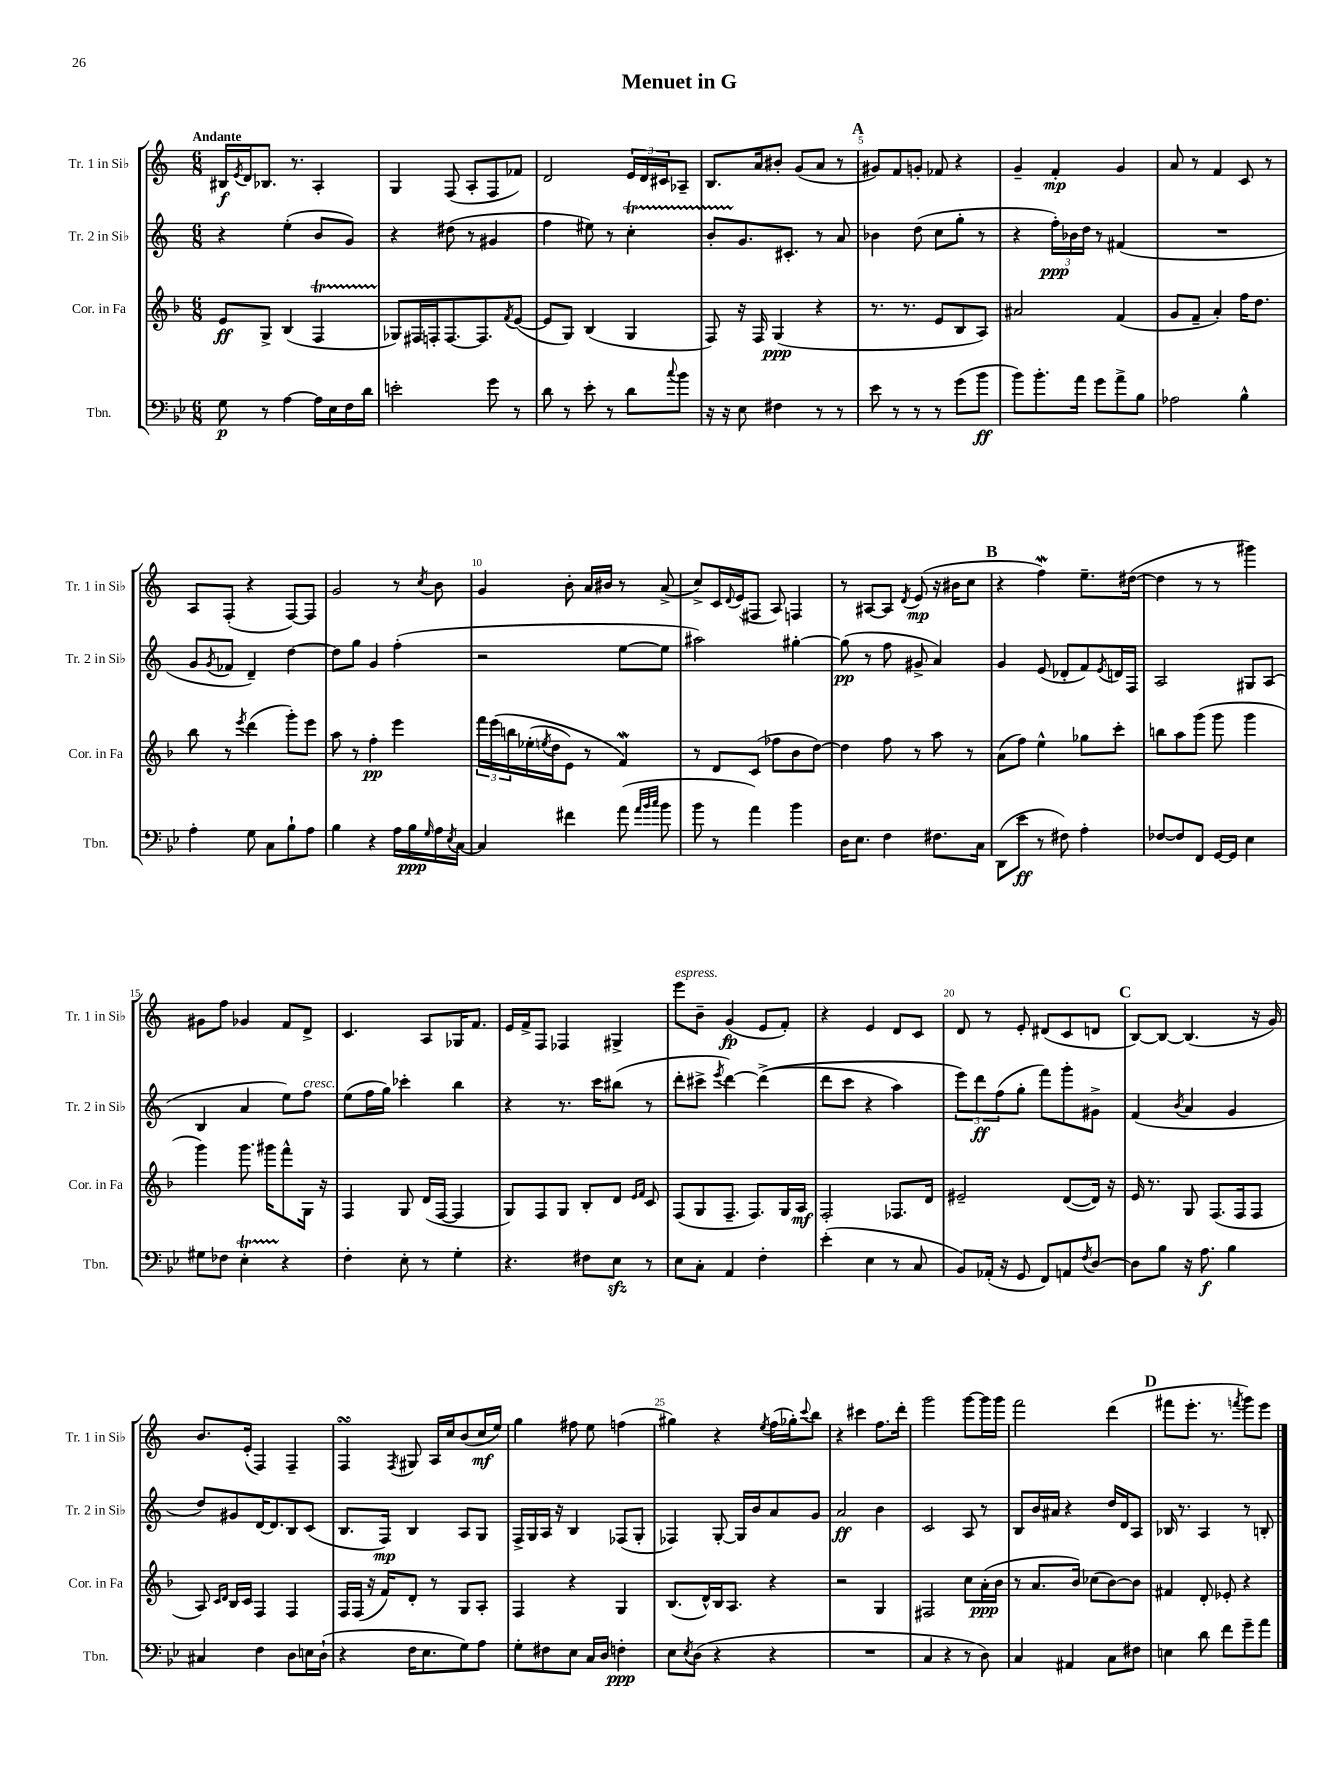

**kern	**kern	**kern	**kern
*staff4	*staff3	*staff2	*staff1
*clefF4	*clefG2	*clefG2	*clefG2
*k[b-e-]	*k[b-]	*k[]	*k[]
*M6/8	*M6/8	*M6/8	*M6/8
8G\	8e/L	4r	16B#/LL
.	.	.	8qe/
.	.	.	16d/J
8r	8G^/J	.	8.B-/J
[4A\	(4B-/	(4ee'\	.
.	.	.	8.r
16A\]LL	4F/	8b/L	4A'/
16E-\	.	.	.
16F\	.	8g/J)	.
16d\JJ	.	.	.
=	=	=	=
2e'\	8G-/L)	4r	4G/
.	16F#/L	.	.
.	16F'/J	.	.
.	[8.F/	(8dd#\	(8F/
.	.	8r	8A'/L
.	8.F/]	.	.
8g\	.	4g#/	8F/
.	8qf/	.	.
8r	([8e/J	.	8f-/J)
=	=	=	=
8d\	8e/]L	4ff\	2d/
8r	8G/J)	.	.
8e-'\	(4B-/	8ee#\)	.
8r	.	8r	.
8d\L	4G/	4cc'\	24e/LL
.	.	.	24d/
.	.	.	24c#/J
8qqcc/	.	.	.
8b-\J	.	.	8A-~/J
=	=	=	=
16r	8F/)	8b'/L	8.B/L
16r	.	.	.
8E-\	16r	8.g/	.
.	16F/	.	16a/k
4F#\	(4G/	.	8b#'/J
.	.	8.c#'/J	.
.	.	.	(8g/L
8r	4r	8r	8a/J
8r	.	8a/	8r
=	=	=	=
8e-\	8.r	4b-\	8g#/L)
8r	.	.	8f/
.	8.r	.	.
8r	.	(8dd\	8g'/J
8r	8e/L	8cc\L	8f-/
(8g\L	8B-/	8gg'\J	4r
8b-\J	8A/J)	8r	.
=	=	=	=
8b-\L)	2a#/	4r	4g~/
8.b-'\	.	.	.
.	.	24ff'\LL)	4f'/
.	.	24b-\	.
16a\Jk	.	.	.
.	.	24dd\JJ	.
8g\L	.	8r	.
8a^\	(4f/	(4f#/	4g/
8B-\J	.	.	.
=	=	=	=
2A-\	8g/L	2.r	8a/
.	8f~/J	.	8r
.	4a'/)	.	4f/
4B-^^\	16ff\LK	.	8c/
.	8.dd\J	.	.
.	.	.	8r
=	=	=	=
4A'\	8bb-\	8g/L	8A/L
.	.	8qg/	.
.	8r	8f-/J	(8F'/J
.	8qeee/	.	.
8G\	(4ddd\	4d~/)	4r
8C\L	.	.	.
8B-`\	8ggg'\L)	[4dd\	[8F/L)
8A\J	8eee\J	.	8F/]J
=	=	=	=
4B-\	8aa\	8dd\]L	2g/
.	8r	8gg\J	.
4r	4ff'\	4g/	.
16A\LL	4eee\	(4ff'\	8r
16B-\	.	.	.
16qqG/	.	.	8qcc/
16A\	.	.	8b\
8qE-/	.	.	.
[16C\JJ	.	.	.
=	=	=	=
4C/]	24fff\LL	2r	4g/
.	&(24eee\	.	.
.	24bb\	.	.
.	(16ee-'\	.	.
.	8qee/	.	.
.	16dd\J	.	.
4f#\	8e\J)	.	8b'\
.	8r	.	16a/LL
.	.	.	16b#/JJ
(8a\	4f/&)	[8ee\L	8r
32qqa/LLL	.	.	.
32qqb-/	.	.	.
32qqcc/JJJ	.	.	.
8b-\	.	8ee\]J	(8a^/
=	=	=	=
8b-\	8r	2aa#\)	8cc^/L)
8r	8d/L	.	16c/L
.	.	.	8qqd/
.	.	.	(16e/J
4a\)	(8c/J	.	8F#/J
.	8ff-\L	.	8A/)
4b-\	8b-\	[4gg#'\	4F/
.	[8dd\J)	.	.
=	=	=	=
16D\LK	4dd\]	(8gg#\]	8r
8.E-\J	.	.	.
.	.	8r	[8A#/L
4F\	8ff\	8ff\	8A#/]J
.	.	.	8qd/
.	8r	8g#^/	(8e/
8.F#\L	8aa\	4a/)	16r
.	.	.	16b#\LK
.	8r	.	8cc\J
16C\Jk	.	.	.
=	=	=	=
(8DD\L	(8a\L	4g/	4r
8e-\J	8ff\J)	.	.
8r	4ee^^\	(8e/	4ff\)
8F#\)	.	8d-'/L	.
4A'\	8gg-\L	8f/)	8.ee~\L
.	.	8qe/	.
.	8ccc'\J	16d/L	.
.	.	16F/JJ	([16dd#\Jk
=	=	=	=
[8F-/L	8bb\L	2A/	4dd#\]
8F-/]	8aa\	.	.
8FF/J	(8ggg\J	.	8r
[16GG/LL	8ggg\	.	8r
16GG/]JJ	.	.	.
4E-\	4ggg\	8G#/L	4ggg#\)
.	.	(8A/J	.
=	=	=	=
8G#\L	4ggg\)	4B/	8g#\L
8F-\J	.	.	8ff\J
4E-'\	8.ggg\	4a/	4g-/
.	16ggg#\LK	.	.
4r	8fff^^\	8ee\L)	8f/L
.	16G\Jk	8ff\J	8d^/J
.	16r	.	.
=	=	=	=
4F'\	4F/	(8ee\L	4.c/
.	.	16ff\L	.
.	.	16gg\JJ)	.
8E-'\	8G/	4ccc-'\	.
8r	(16d/LL	.	8A/L
.	[16F/JJ	.	.
4G'\	4F/]	4bb\	16G-/K
.	.	.	8.f/J
=	=	=	=
4.r	8G/L)	4r	16e/LL
.	.	.	16f^/J
.	8F/	.	8F/J
.	8G/J	8.r	4F-/
8F#\L	8B-'/L	.	.
.	.	16ccc\LK	.
8E-\J	8d/J	(8bb#\J	4G#^/
.	16qqe/LL	.	.
.	16qqf/JJ	.	.
8r	8c/	8r	.
=	=	=	=
8E-\L	(8F/L	8ddd'\L	8eee\L
8C'\J	8G/	8ccc#^\J	8b~\J
.	.	8qeee/	.
4AA/	8.F~/J	[4ddd\)	(4g/
.	8.F/L)	.	.
4F'\	.	&((4ddd^\]	8e/L
.	16G/L	.	8f'/J)
.	16A/JJ	.	.
=	=	=	=
(4e-'\	2F'/	8ddd\L	4r
.	.	8ccc\J	.
4E-\	.	4r	4e/
8r	8.F-/L	4aa\)	8d/L
8C/	.	.	8c/J
.	16d/Jk	.	.
=	=	=	=
8BB-/L)	2e#~/	12eee\L&)	8d/
.	.	12ddd\	.
(16AA-'/Jk	.	.	8r
.	.	(12ff\	.
16r	.	.	.
8GG/	.	8gg'\J	8e'/
8FF/L)	.	8fff\L)	(8d#/L
8AA/	([8d/L	8ggg'\	8c/
8qF/	.	.	.
[8D/J	16d/]Jk)	8g#^\J	8d/J
.	16r	.	.
=	=	=	=
8D\]L	16e/	(4f/	[8B/L)
.	8.r	.	.
8B-\J	.	.	8B/_J
.	.	8qb/	.
16r	8G/	4a/	(4.B/]
8.A\	.	.	.
.	(8.F/L	.	.
4B-\	.	4g/	.
.	16F/k	.	.
.	8F/J	.	16r
.	.	.	16g/)
=	=	=	=
4C#/	8A/)	8dd/L)	8.b/L
.	16qqc/LL	.	.
.	16qqd/JJ	.	.
.	16B-/LL	8g#/	.
.	16c/JJ	.	(16e'/Jk
4F\	4F/	[16d/K	4F/)
.	.	8.d/]	.
8D\L	4F/	8B/	4F~/
16E\L	.	(8c/J	.
(16D`\JJ	.	.	.
=	=	=	=
4r	16F/LL	8.B/L	4F/
.	(16F/JJ	.	.
.	16r	.	.
.	16f/LK)	16F/Jk)	.
.	.	.	8qF/
16F\LK	8d'/J	4B/	8G#/
8.E-\	.	.	.
.	8r	.	16A/LL
.	.	.	16cc/J
8G\)	8G/L	8A/L	(8b/
8A\J	8A'/J	8G/J	16cc/L
.	.	.	16ee/JJ)
=	=	=	=
8G'\L	4F/	16F^/LL	4gg\
.	.	16G/	.
8F#\	.	16A/JJ	.
.	.	16r	.
8E-\J	4r	4B/	8ff#\
16C/LL	.	.	8ee\
16D/JJ	.	.	.
4F'\	4G/	(8F-/L	(4ff\
.	.	8G'/J	.
=	=	=	=
8E-\L	(8.B-/L	4F-/)	4gg#\)
8qE-/	.	.	.
(8D\J	.	.	.
.	16d^^/L)	.	.
4r	16B-/J	[8G'/	4r
.	8.A/J	.	.
.	.	16G/]LL	.
.	.	16b/J	.
.	.	.	8qee/
4r	4r	8a/	(16ff\LL
.	.	.	16gg-'\J)
.	.	.	8qqccc/
.	.	8g/J	8bb\J
=	=	=	=
2.r	2r	2a/	4r
.	.	.	4ccc#\
.	4G/	4b\	8.ff\L
.	.	.	16ddd'\Jk
=	=	=	=
4C/	2F#/	2c/	2ggg\
4r	.	.	.
8r	8cc\L	8A/	[8ggg\L
8D\)	(16a'\L	8r	16ggg\]L
.	16b-\JJ	.	16ggg\JJ
=	=	=	=
4C/	8r	8B/L	2fff\
.	8.a/L	16b/L	.
.	.	16a#/JJ	.
4AA#/	.	4r	.
.	16b-/Jk)	.	.
.	(8cc-\L	.	.
8C\L	[8b-\)	16dd/LL	(4ddd\
.	.	16d/J	.
8F#\J	8b-\]J	8A/J	.
=	=	=	=
4E\	4f#/	16B-/	8fff#\L
.	.	8.r	.
.	.	.	8.eee'\J
8d\	8d'/	4A/	.
.	.	.	8.r
8f\L	8e-'/	.	.
.	.	.	8qfff/
8g~\	4r	8r	8ggg\L)
8a\J	.	8B'/	8eee\J
==	==	==	==
*-	*-	*-	*-
